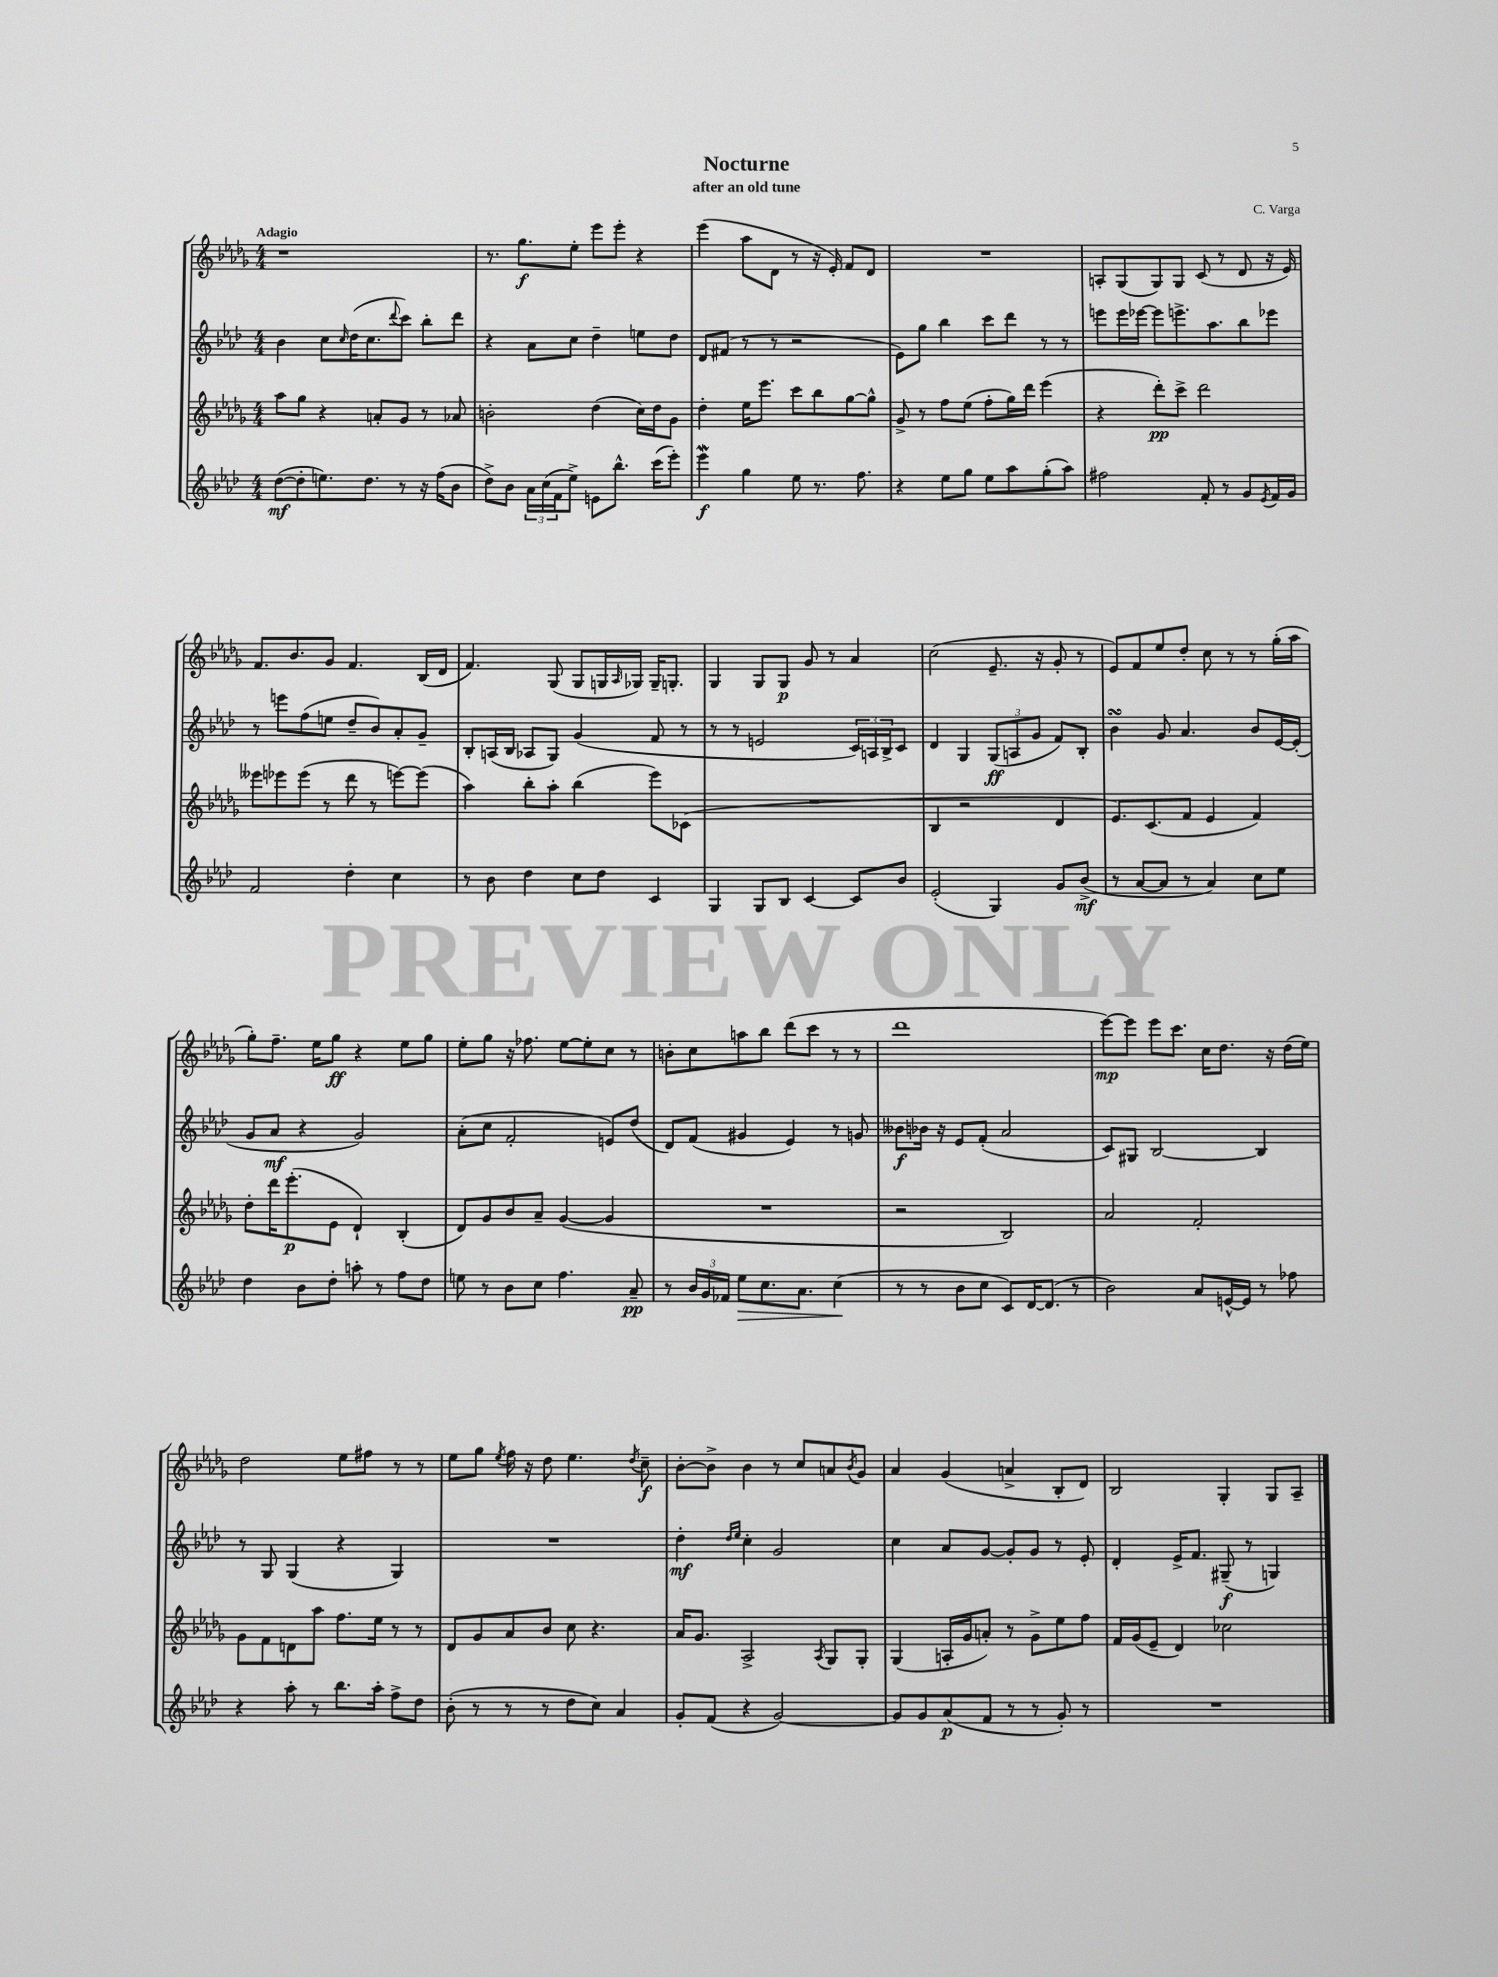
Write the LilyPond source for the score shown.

\header { title = "Nocturne" composer = "C. Varga" subtitle = "after an old tune" }
<<
\new StaffGroup <<
\new Staff = "s0" {
    \clef treble \key des \major \numericTimeSignature \time 4/4 \tempo "Adagio"
    r1 |
    r8. ges''8.\f ees''8-. ees'''8 ees'''8-. r4 |
    ees'''4( aes''8 des'8 r8 r16 ees'16-.) f'8 des'8 |
    R1 |
    a8-. ges8( ges8) ges8 c'8( r8 des'8 r16 ees'16) |
    f'8. bes'8. ges'8 f'4. bes16( des'16 |
    f'4.) ges8( ges8 g16 \grace { aes16 } ges16) ges16-- g8.-. |
    ges4 ges8 ges8\p ges'8 r8 aes'4 |
    c''2( ees'8.-- r16 ges'8-. r8 |
    ees'8) f'8 ees''8 des''8-. c''8 r8 r8 ges''16-.( aes''16 |
    ges''8-.) f''8.-- ees''16 ges''8\ff r4 ees''8 ges''8 |
    ees''8-. ges''8 r16 fes''8. ees''8~ ees''8-. c''8 r8 |
    b'8-. c''8 a''8 bes''8 des'''8( c'''8 r8 r8 |
    des'''1 |
    ees'''8~\mp) ees'''8 ees'''8 c'''8. c''16 des''8. r16 des''16( ees''16) |
    des''2 ees''8 fis''8 r8 r8 |
    ees''8 ges''8 \acciaccatura { ees''8 } f''16 r16 des''8 ees''4. \acciaccatura { des''8 } c''8--\f |
    bes'8~-. bes'8-> bes'4 r8 c''8 a'8 \acciaccatura { bes'8 } ges'8 |
    aes'4 ges'4( a'4-> bes8-. des'8) |
    bes2 ges4-. ges8 aes8-- \bar "|." |
}
\new Staff = "s1" {
    \clef treble \key aes \major \numericTimeSignature \time 4/4
    bes'4 c''8 \grace { c''16 } des''16( c''8. \appoggiatura { des'''8 } c'''8) bes''8-. des'''8 |
    r4 aes'8 c''8 des''4-- e''8 des''8 |
    des'8 fis'8( r8 r8 r2 |
    ees'8) g''8 bes''4 c'''8 des'''8 r8 r8 |
    e'''8 e'''16 ees'''16~ ees'''8 e'''8.-> aes''8. bes''8 ees'''8 |
    r8 e'''8 f''8( e''8 des''8-- bes'8) aes'8-. g'8-- |
    bes8-. a16( bes16 aes8 g8) g'4( f'8 r8 |
    r8 r8 e'2 \tuplet 3/2 { c'16) a16 bes16-> } c'8 |
    des'4 g4 \tuplet 3/2 { g8\ff( a8 g'8 } f'8) bes8-. |
    bes'4\turn g'8 aes'4. bes'8 ees'16~ ees'16-.( |
    g'8 aes'8\mf r4 g'2) |
    aes'8-.( c''8 f'2-. e'8) des''8( |
    des'8) f'8( gis'4 ees'4) r8 g'8 |
    beses'8\f bes'16 r16 ees'8 f'8-.( aes'2 |
    c'8) gis8 bes2~ bes4 |
    r8 g8 g4( r4 g4) |
    R1 |
    des''4-.\mf \grace { des''16 ees''16 } c''4-. g'2 |
    c''4 aes'8 g'8~ g'8-. g'8 r8 ees'8-. |
    des'4-. ees'16-> f'8. gis8--\f( r8 g4) \bar "|." |
}
\new Staff = "s2" {
    \clef treble \key des \major \numericTimeSignature \time 4/4
    aes''8 ges''8 r4 a'8-. ges'8 r8 aes'8 |
    b'2-. des''4( c''16) des''16 ges'8 |
    des''4-. ees''16 ees'''8. c'''8 bes''8 ges''8~ ges''8-^ |
    ges'8-> r8 f''8 ees''8( f''8-. ges''16) des'''16 ees'''4( |
    r4 des'''8-.\pp) c'''8-> des'''2 |
    eeses'''8 ees'''8 ees'''8( r8 des'''8 r8 e'''8~) e'''8( |
    aes''4) bes''8-. aes''8-. bes''4( ees'''8) ces'8( |
    R1 |
    bes4 r2 des'4 |
    ees'8.) c'8.( f'8 ees'4 f'4) |
    des''8-. des'''16 ees'''8.-.\p( ees'8 des'4-!) bes4-.( |
    des'8) ges'8 bes'8 aes'8-- ges'4~( ges'4 |
    R1 |
    r2 bes2) |
    aes'2 f'2-. |
    ges'8 f'8 d'8 aes''8 f''8. ees''16 r8 r8 |
    des'8 ges'8 aes'8 bes'8 c''8 r4. |
    aes'16 ges'8. aes2-> \acciaccatura { aes8 } ges8 ges8-. |
    ges4( a16-. ges'16 a'8-.) r8 ges'8-> ees''8 f''8 |
    f'16 ges'16( ees'8-- des'4) ces''2 \bar "|." |
}
\new Staff = "s3" {
    \clef treble \key aes \major \numericTimeSignature \time 4/4
    des''8~\mf( des''8-. e''8.) des''8. r8 r16 f''16( bes'8 |
    des''8->) bes'8 \tuplet 3/2 { aes'16 c''16( f'16 } ees''8->) e'8 bes''8.-^ c'''16( ees'''8-.) |
    ees'''4\mordent\f g''4 ees''8 r8. f''8. |
    r4 ees''8 g''8 ees''8 aes''8 g''8-.( aes''8) |
    fis''2 f'8-. r8 g'8 \acciaccatura { ees'8 } f'16 g'16 |
    f'2 des''4-. c''4 |
    r8 bes'8 des''4 c''8 des''8 c'4 |
    g4 g8 bes8 c'4~ c'8 bes'8 |
    ees'2-.( g4) g'8 bes'8->\mf( |
    r8 aes'8~ aes'8 r8 aes'4) c''8 ees''8 |
    des''4 bes'8 des''8-. a''8-. r8 f''8 des''8 |
    e''8 r8 bes'8 c''8 f''4. aes'8--\pp |
    r8 \tuplet 3/2 { bes'16 g'16 fes'16 } ees''8\> c''8. aes'8. c''4\!( |
    r8 r8 bes'8 c''8 c'8) des'16~ des'8.( r8 |
    bes'2) aes'8 e'16~-^ e'16 r8 fes''8 |
    r4 aes''8-. r8 bes''8. aes''16-. f''8-> des''8 |
    bes'8-.( r8 r8 r8 des''8 c''8) aes'4 |
    g'8-. f'8( r4 g'2~) |
    g'8 g'8 aes'8\p( f'8 r8 r8 g'8-.) r8 |
    R1 \bar "|." |
}
>>
>>
\layout { \context { \Score \remove "Bar_number_engraver" } }
